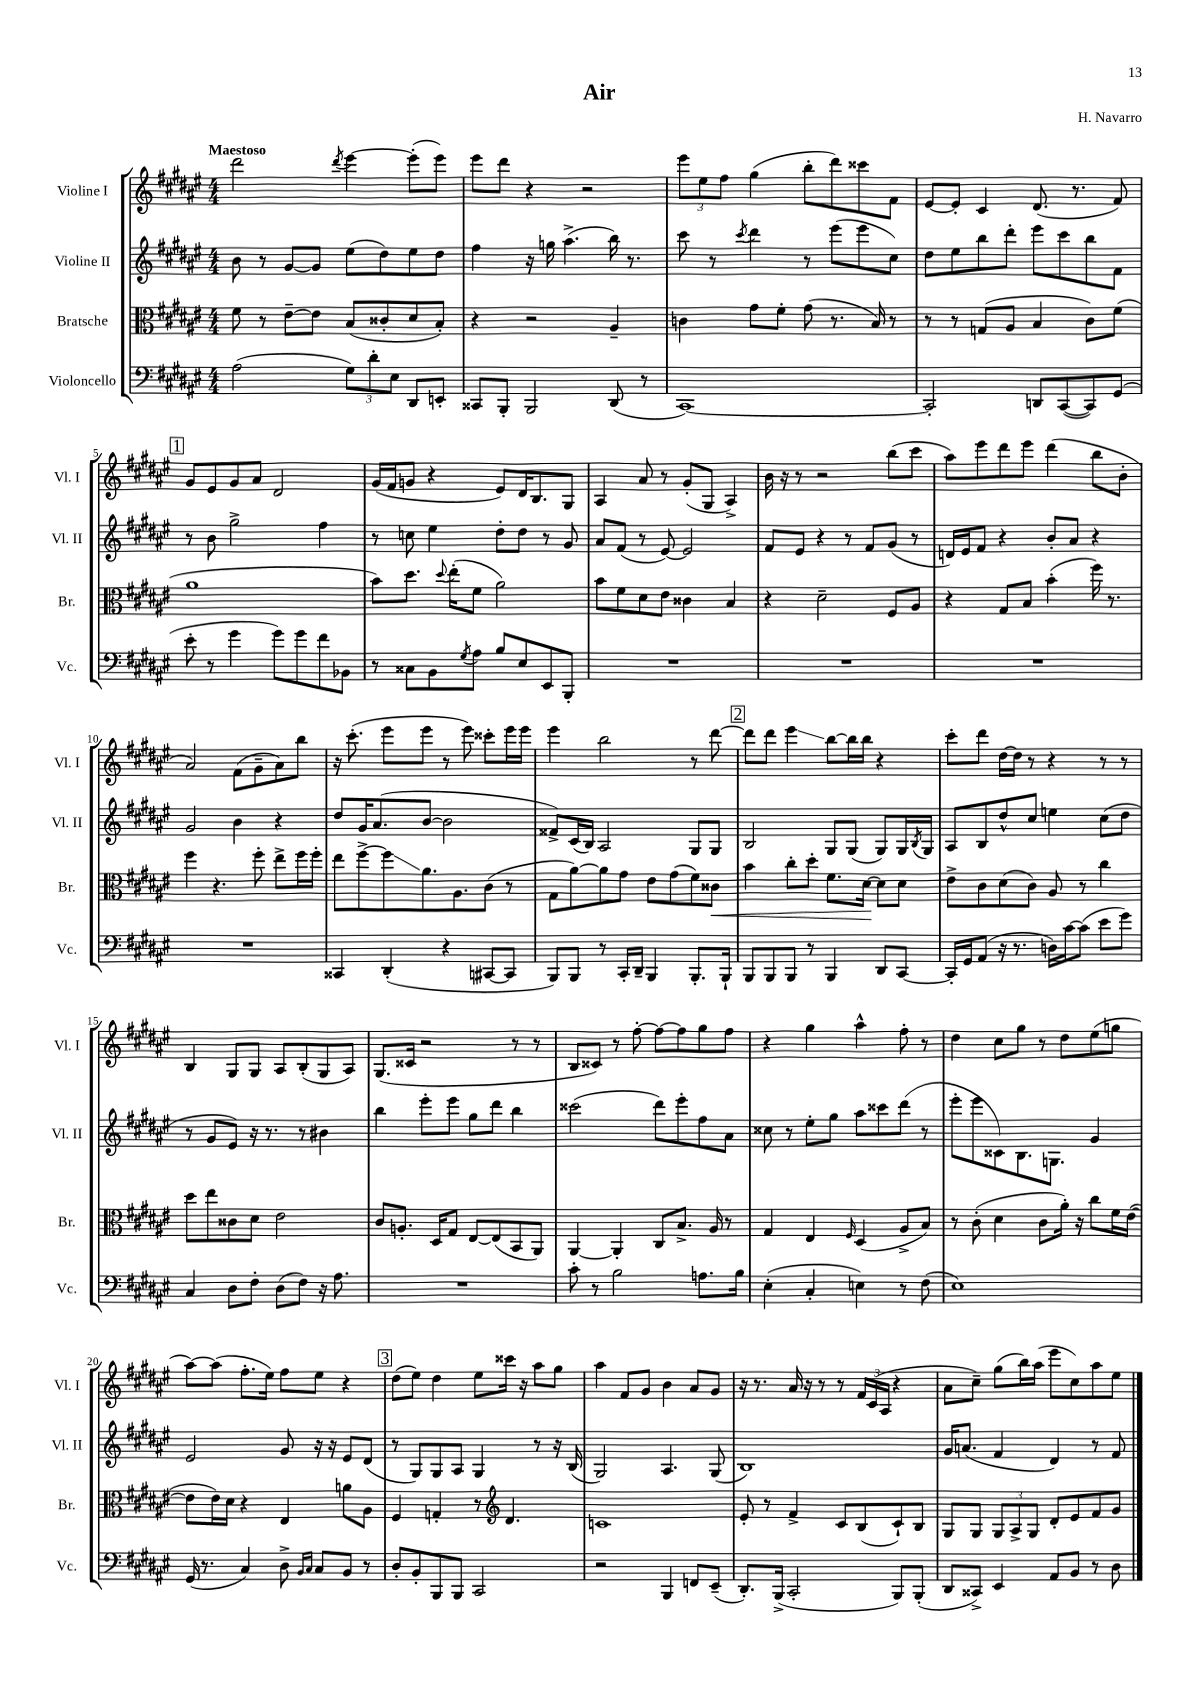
\header { title = "Air" composer = "H. Navarro" }
<<
\new StaffGroup <<
\new Staff = "s0" \with { instrumentName = "Violine I" shortInstrumentName = "Vl. I" } {
    \clef treble \key fis \major \numericTimeSignature \time 4/4 \tempo "Maestoso"
    dis'''2 \acciaccatura { dis'''8 } eis'''4~ eis'''8-.( eis'''8) |
    eis'''8 dis'''8 r4 r2 |
    \tuplet 3/2 { eis'''8 eis''8 fis''8 } gis''4( b''8-. dis'''8) cisis'''8 fis'8 |
    eis'8~ eis'8-. cis'4 dis'8.( r8. fis'8) |
    \mark \markup { \box "1" } gis'8 eis'8 gis'8 ais'8 dis'2 |
    gis'16( fis'16 g'8 r4 eis'8) dis'16 b8. gis8 |
    ais4 ais'8 r8 gis'8-.( gis8 ais4->) |
    b'16 r16 r8 r2 b''8( cis'''8 |
    ais''8) eis'''8 dis'''8 eis'''8 dis'''4( b''8 b'8-. |
    ais'2) fis'8( gis'8-- ais'8) b''8 |
    r16 cis'''8.-.( eis'''8 eis'''8 r8 eis'''8) cisis'''8-. eis'''16 eis'''16 |
    eis'''4 b''2 r8 dis'''8~ |
    \mark \markup { \box "2" } dis'''8 dis'''8 eis'''4\glissando b''8~ b''16 b''16 r4 |
    cis'''8-. dis'''8 dis''16~ dis''16 r8 r4 r8 r8 |
    b4 gis8 gis8 ais8 b8-.( gis8 ais8) |
    gis8.( cisis'16 r2 r8 r8 |
    b8 cisis'8) r8 fis''8~-. fis''8~ fis''8 gis''8 fis''8 |
    r4 gis''4 ais''4-^ fis''8-. r8 |
    dis''4 cis''8 gis''8 r8 dis''8 eis''8( g''8 |
    ais''8~) ais''8( fis''8.-. eis''16) fis''8 eis''8 r4 |
    \mark \markup { \box "3" } dis''8( eis''8) dis''4 eis''8 cisis'''16 r16 ais''8 gis''8 |
    ais''4 fis'8 gis'8 b'4 ais'8 gis'8 |
    r16 r8. ais'16 r16 r8 r8 \tuplet 3/2 { fis'16 cis'16( ais16 } r4 |
    ais'8 cis''8--) gis''8( b''16) ais''16( eis'''8 cis''8) ais''8 eis''8 \bar "|." |
}
\new Staff = "s1" \with { instrumentName = "Violine II" shortInstrumentName = "Vl. II" } {
    \clef treble \key fis \major \numericTimeSignature \time 4/4
    b'8 r8 gis'8~ gis'8 eis''8( dis''8) eis''8 dis''8 |
    fis''4 r16 g''16 ais''4.->( b''16) r8. |
    cis'''8 r8 \acciaccatura { cis'''8 } dis'''4 r8 eis'''8( eis'''8 cis''8) |
    dis''8 eis''8 b''8 dis'''8-. eis'''8 cis'''8 b''8 fis'8 |
    \mark \markup { \box "1" } r8 b'8 gis''2-> fis''4 |
    r8 c''8 eis''4 dis''8-. dis''8 r8 gis'8 |
    ais'8 fis'8( r8 eis'8~) eis'2 |
    fis'8 eis'8 r4 r8 fis'8 gis'8( r8 |
    d'16) eis'16 fis'8 r4 b'8-. ais'8 r4 |
    gis'2 b'4 r4 |
    dis''8 gis'16 ais'8.( b'8~ b'2 |
    fisis'8->) cis'16( b16) ais2 gis8 gis8 |
    \mark \markup { \box "2" } b2 gis8 gis8( gis8) gis16 \acciaccatura { b8 } gis16 |
    ais8 b8 dis''8-^ cis''8 e''4 cis''8( dis''8 |
    r8 gis'8 eis'8) r16 r8. r8 bis'4 |
    b''4 eis'''8-. eis'''8 gis''8 dis'''8 b''4 |
    cisis'''2( dis'''8) eis'''8-. fis''8 ais'8 |
    cisis''8 r8 eis''8-. gis''8 ais''8 cisis'''8 dis'''8( r8 |
    eis'''8-. eis'''8 cisis'8) b8. g8. gis'4 |
    eis'2 gis'8 r16 r16 eis'8 dis'8( |
    \mark \markup { \box "3" } r8 gis8) gis8 ais8 gis4 r8 r16 b16( |
    gis2) ais4. gis8( |
    b1) |
    gis'16 a'8.( fis'4 dis'4) r8 fis'8 \bar "|." |
}
\new Staff = "s2" \with { instrumentName = "Bratsche" shortInstrumentName = "Br." } {
    \clef alto \key fis \major \numericTimeSignature \time 4/4
    fis'8 r8 eis'8~-- eis'8 b8( cisis'8-. dis'8 b8-.) |
    r4 r2 ais4-- |
    c'4 gis'8 fis'8-. gis'8( r8. b16) r8 |
    r8 r8 g8( ais8 b4 cis'8) fis'8( |
    \mark \markup { \box "1" } ais'1 |
    b'8) dis''8. \appoggiatura { dis''8 } eis''16-.( fis'8 ais'2) |
    b'8 fis'8 dis'8 eis'8 cisis'4 b4 |
    r4 dis'2-- fis8 ais8 |
    r4 gis8 b8 b'4-.( fis''16) r8. |
    fis''4 r4. fis''8-. eis''8-> fis''16 fis''16-. |
    eis''8 fis''8~-> fis''8\glissando ais'8. ais8. cis'8( r8 |
    gis8 ais'8~) ais'8 gis'8 eis'8 gis'8( fis'8) cisis'8\< |
    \mark \markup { \box "2" } b'4 cis''8-. dis''8-. fis'8. dis'16~\! dis'8 dis'8 |
    eis'8-> cis'8 dis'8( cis'8) ais8 r8 cis''4 |
    dis''8 eis''8 cisis'8 dis'8 eis'2 |
    cis'8 a8.-. dis16 gis8 eis8~ eis8( b,8 ais,8) |
    ais,4~ ais,4-. cis8 b8.-> ais16 r8 |
    gis4 eis4 \grace { fis16 } dis4( ais8-> b8) |
    r8 cis'8-.( dis'4 cis'8 ais'16-.) r16 cis''8 fis'16 eis'16~( |
    eis'8 eis'16) dis'16 r4 eis4 a'8 ais8 |
    \mark \markup { \box "3" } fis4 g4-. r8 \clef treble dis'4. |
    c'1 |
    eis'8-. r8 fis'4-> cis'8 b8( cis'8-!) b8 |
    gis8 gis8 \tuplet 3/2 { gis8 ais8-> gis8 } dis'8-. eis'8 fis'8 gis'8 \bar "|." |
}
\new Staff = "s3" \with { instrumentName = "Violoncello" shortInstrumentName = "Vc." } {
    \clef bass \key fis \major \numericTimeSignature \time 4/4
    ais2( \tuplet 3/2 { gis8) dis'8-. eis8 } dis,8 e,8-. |
    cisis,8 b,,8-. b,,2 dis,8( r8 |
    cis,1~) |
    cis,2-. d,8 cis,8~( cis,8) gis,8( |
    \mark \markup { \box "1" } eis'8-. r8 gis'4 gis'8) gis'8 fis'8 bes,8 |
    r8 cisis8 b,8 \acciaccatura { gis8 } ais8 b8 eis8 eis,8 b,,8-. |
    R1 |
    R1 |
    R1 |
    R1 |
    cisis,4 dis,4-.( r4 cis,8~ cis,8 |
    b,,8) b,,8 r8 cis,16-. dis,16-- b,,4 b,,8.-. b,,16-! |
    \mark \markup { \box "2" } b,,8 b,,8 b,,8 r8 b,,4 dis,8 cis,8~ |
    cis,16-. gis,16 ais,8( r16 r8. d16) cis'16~ cis'8( eis'8 gis'8) |
    cis4 dis8 fis8-. dis8( fis8) r16 ais8. |
    R1 |
    cis'8-. r8 b2 a8. b16 |
    eis4-.( cis4-. e4) r8 fis8( |
    eis1) |
    gis,16( r8. cis4) dis8-> \grace { b,16 cis16 } cis8 b,8 r8 |
    \mark \markup { \box "3" } dis8-. b,8-. b,,8 b,,8 cis,2 |
    r2 b,,4 f,8 eis,8--( |
    dis,8.-.) b,,16->( cis,2-. b,,8) b,,8-.( |
    dis,8 cisis,8->) eis,4 ais,8 b,8 r8 dis8 \bar "|." |
}
>>
>>
